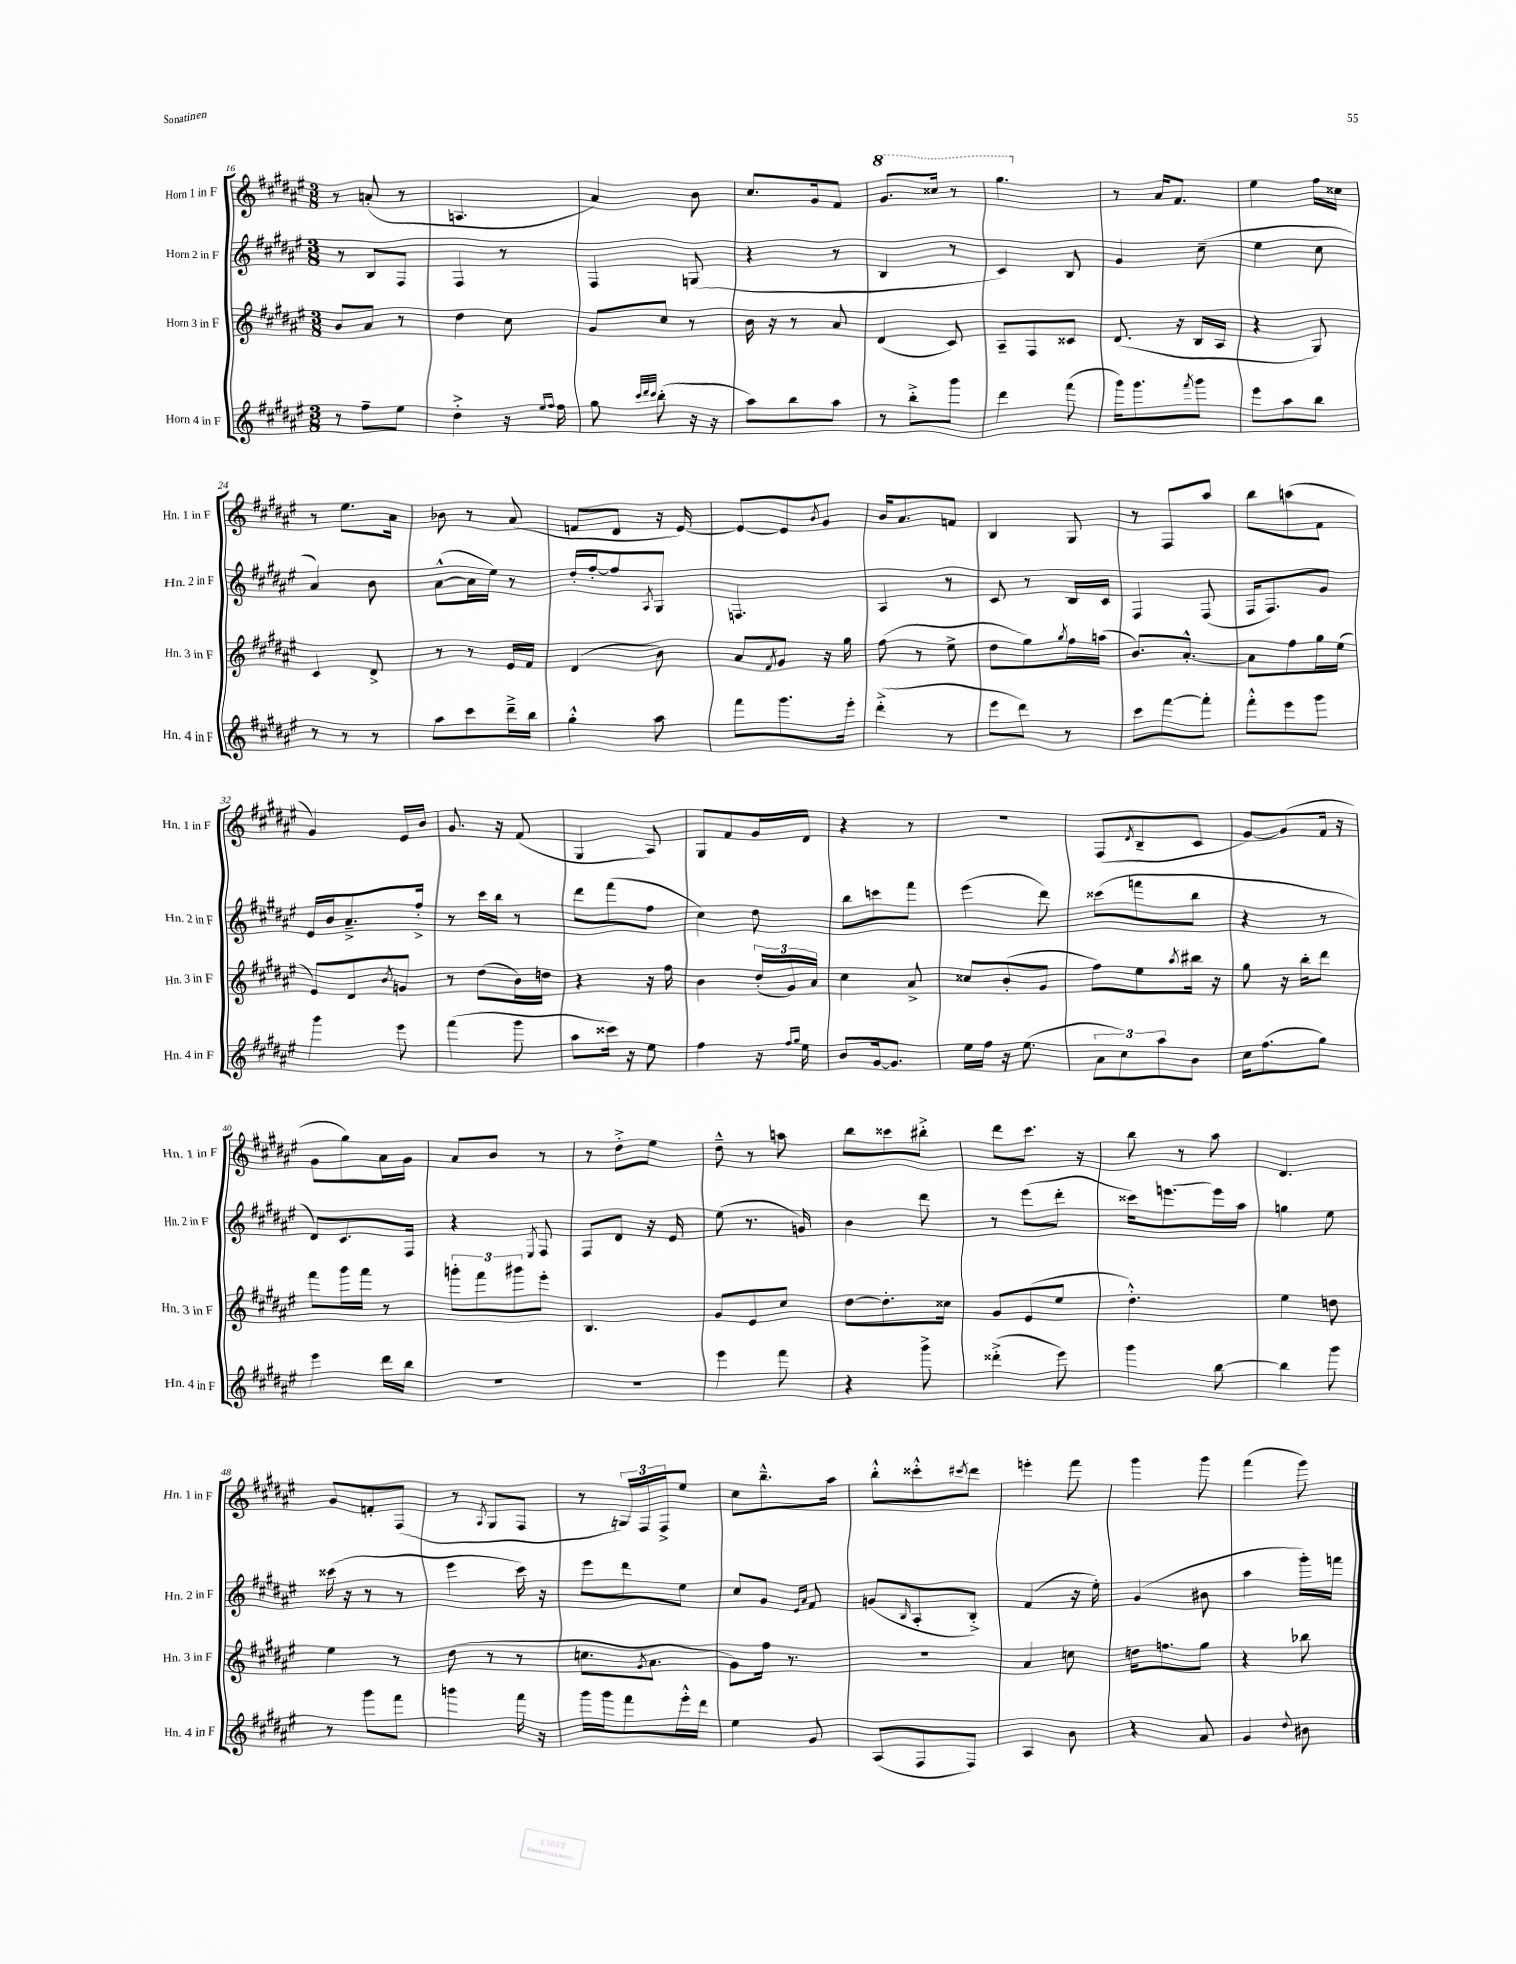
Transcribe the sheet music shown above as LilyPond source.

<<
\new StaffGroup <<
\new Staff = "s0" \with { instrumentName = "Horn 1 in F" shortInstrumentName = "Hn. 1 in F" } {
    \clef treble \key fis \major \numericTimeSignature \time 3/8
    r8 a'8-.( r8 |
    a4. |
    ais'4) b'8 |
    cis''8. gis'16 fis'8 |
    \ottava #1 gis''8. cisis'''16 r8 |
    gis'''4. \ottava #0 |
    r8 ais'16 fis'8. |
    eis''4 fis''16 cisis''16 |
    r8 eis''8. ais'16 |
    bes'8 r8 ais'8( |
    f'8 dis'8 r16 eis'16~) |
    eis'8~ eis'8 \acciaccatura { b'8 } gis'8 |
    b'16 ais'8. f'8 |
    b4 gis8 |
    r8 fis8 ais''8 |
    b''8 a''8( fis'8 |
    gis'4) eis'16 b'16 |
    gis'8. r16 fis'8( |
    gis4 ais8) |
    gis8 fis'8 gis'16 dis'16 |
    r4 r8 |
    R4. |
    fis8( \acciaccatura { dis'8 } b8-- cis'8 |
    gis'8~) gis'8( fis'16 r16 |
    gis'8 gis''8) ais'16 gis'16 |
    ais'8 b'8 r8 |
    r8 dis''8-.-> eis''8 |
    dis''8---^ r8 a''8 |
    b''8 cisis'''8 bis''8-.-> |
    dis'''8 cis'''8. r16 |
    b''8 r8 ais''8 |
    dis'4. |
    gis'8 f'8-. fis8( |
    r8 \acciaccatura { ais8 } gis8 fis8 |
    r8 \tuplet 3/2 { g16) fis16 fis16-> } eis''8 |
    cis''8 b''8.---^ ais''16 |
    b''8-.-^ cisis'''8-.-^ \acciaccatura { cis'''8 } dis'''8 |
    e'''4-. fis'''8 |
    gis'''4 gis'''8 |
    fis'''4( gis'''8) \bar "|." |
}
\new Staff = "s1" \with { instrumentName = "Horn 2 in F" shortInstrumentName = "Hn. 2 in F" } {
    \clef treble \key fis \major \numericTimeSignature \time 3/8
    r8 b8 fis8 |
    fis4 r8 |
    fis4 g8( |
    r4 r8 |
    b4 r8 |
    cis'4) b8 |
    gis'4 cis''8--( |
    eis''4 cis''8 |
    ais'4) b'8 |
    ais'8~-^( ais'16 eis''16) r8 |
    dis''16-. fis''16~-. fis''8 \acciaccatura { ais8 } gis8 |
    f4. |
    ais4 r8 |
    cis'8 r8 b16 cis'16 |
    fis4 fis8( |
    fis16 fis8.) gis'8 |
    eis'16 b'16 ais'8.---> fis''16-.-> |
    r8 cis'''16 b''16 r8 |
    dis'''8 fis'''8( fis''8 |
    cis''4) dis''8 |
    b''8 c'''8 fis'''8 |
    eis'''4( dis'''8) |
    cisis'''8( f'''8 b''8 |
    r4 r8 |
    dis'8) cis'8. fis16 |
    r4 \acciaccatura { eis8 } fis8 |
    fis8 dis'8 r16 eis'16 |
    eis''8( r8. g'16) |
    b'4 dis'''8 |
    r8 eis'''8( dis'''8-. |
    cisis'''16) e'''8.~ e'''16 ais''16 |
    g''4 eis''8 |
    cisis'''16( r16 r8 r8 |
    eis'''4 cis'''16) r16 |
    eis'''8 dis'''8 eis''8 |
    cis''8 gis'8 \grace { eis'16 ais'16 } fis'8 |
    g'8( \grace { b16 } ais8-. b8-.->) |
    fis'4( r16 eis''16-.) |
    gis'4( bis'8 |
    ais''4 gis'''16-.) f'''16 \bar "|." |
}
\new Staff = "s2" \with { instrumentName = "Horn 3 in F" shortInstrumentName = "Hn. 3 in F" } {
    \clef treble \key fis \major \numericTimeSignature \time 3/8
    b'8 ais'8 r8 |
    dis''4 cis''8 |
    gis'8 cis''8 r8 |
    b'16 r16 r8 ais'8 |
    dis'4( cis'8) |
    ais8-- fis8 cisis'8 |
    dis'8.( r16 b16 ais16 |
    r4 gis8) |
    cis'4 dis'8-> |
    r8 r8 eis'16 fis'16 |
    dis'4( b'8) |
    ais'8 \acciaccatura { fis'8 } gis'8 r16 gis''16 |
    fis''8( r8 eis''8-> |
    dis''8 gis''8) \acciaccatura { gis''8 } fis''16 a''16( |
    b'8.) ais'8.~-.-^ |
    ais'8 fis''8 gis''16 eis''16( |
    eis'8) dis'8 \acciaccatura { b'8 } g'8 |
    r8 dis''8( b'16) d''16 |
    r4 r16 fis''16 |
    b'4 \tuplet 3/2 { dis''16-.( gis'16) ais'16 } |
    cis''4 ais'8-> |
    cisis''8 b'8-.( gis'8 |
    fis''8) eis''8 \acciaccatura { ais''8 } bis''16 r16 |
    gis''8 r16 b''16-. dis'''8 |
    fis'''8 gis'''16 fis'''16 r8 |
    \tuplet 3/2 { g'''8-. fis'''8 gis'''8 } eis'''8-. |
    b4. |
    gis'8 eis'8 cis''8 |
    dis''8~ dis''8.-. cisis''16 |
    gis'8 eis'8( eis''8 |
    dis''4.-.-^) |
    eis''4 d''8 |
    eis''4 r8 |
    dis''8( r8 r8 |
    c''8. \acciaccatura { gis'8 } ais'8. |
    gis'8) fis''16 r8. |
    R4. |
    ais'4 c''8 |
    d''16 f''8. gis''8 |
    r4 bes''8 \bar "|." |
}
\new Staff = "s3" \with { instrumentName = "Horn 4 in F" shortInstrumentName = "Hn. 4 in F" } {
    \clef treble \key fis \major \numericTimeSignature \time 3/8
    r8 fis''8-- eis''8 |
    dis''4-.-> r16 \grace { eis''16 fis''16 } fis''16 |
    gis''8 \grace { cis'''32 dis'''32 cis'''32 } b''8-.( r16 r16 |
    ais''8) b''8 ais''8 |
    r8 b''8-.-> gis'''8 |
    dis'''4 fis'''8( |
    gis'''16) gis'''8. \acciaccatura { fis'''8 } gis'''8 |
    eis'''8 ais''8 b''8 |
    r8 r8 r8 |
    ais''8 cis'''8 dis'''16---> b''16 |
    gis''4-.-^ ais''8 |
    fis'''8 gis'''8. eis'''16-. |
    dis'''4-.->( r8 |
    eis'''8 dis'''8) r8 |
    cis'''8 fis'''8~ fis'''8-. |
    fis'''8-.-^ eis'''8 gis'''8 |
    gis'''4 eis'''8 |
    fis'''4( gis'''8 |
    ais''8 cisis'''16) r16 eis''8 |
    fis''4 r16 \grace { fis''16 gis''16 } eis''16 |
    b'8 gis'16~ gis'8. |
    eis''16 fis''16 r16 eis''8.( |
    \tuplet 3/2 { ais'8 cis''8) ais''8 } b'8 |
    cis''16 fis''8.( gis''8) |
    eis'''4 dis'''16 b''16 |
    R4. |
    R4. |
    eis'''4 fis'''8 |
    r4 gis'''8-> |
    disis'''4-.->( eis'''8) |
    gis'''4 b''8~ |
    b''4 gis'''8 |
    r8 gis'''8 fis'''8 |
    g'''4 fis'''16 r16 |
    gis'''16 gis'''16 fis'''8 eis'''16-.-^ dis'''16 |
    eis''4 gis'8 |
    ais8( fis8 fis8) |
    ais4 b'8 |
    r4 ais'8 |
    gis'4 \appoggiatura { dis''8 } bis'8 \bar "|." |
}
>>
>>
\layout { \context { \Score currentBarNumber = #16 } }
